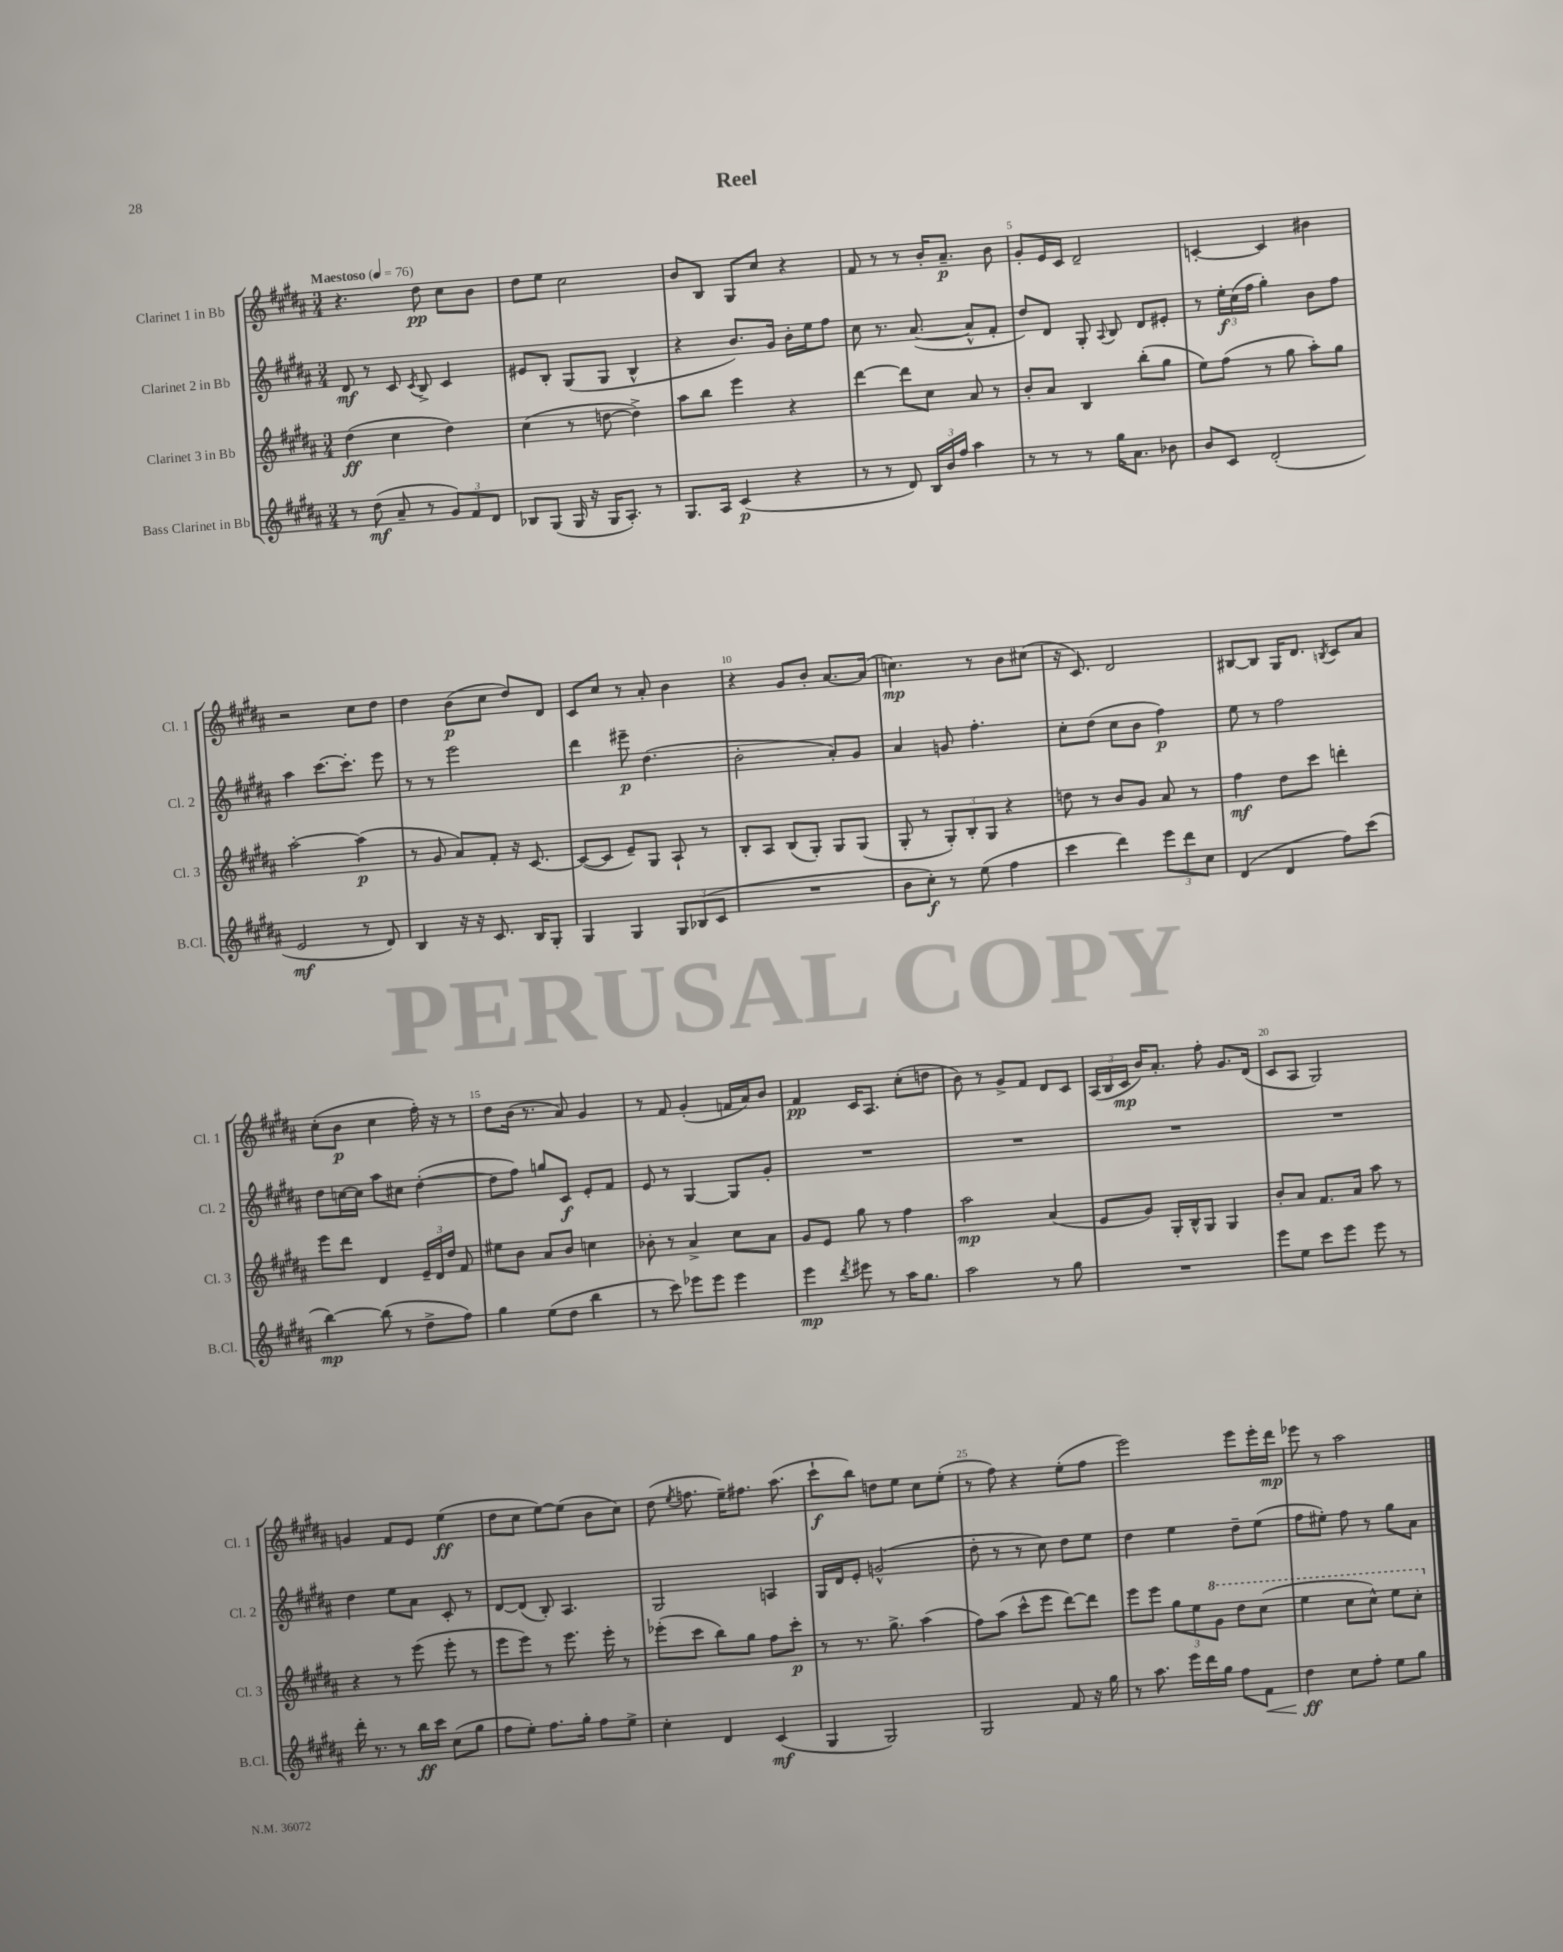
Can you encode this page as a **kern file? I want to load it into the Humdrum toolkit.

**kern	**dynam	**kern	**dynam	**kern	**dynam	**kern	**dynam
*part4	*part4	*part3	*part3	*part2	*part2	*part1	*part1
*staff4	*staff4	*staff3	*staff3	*staff2	*staff2	*staff1	*staff1
*I"Bass Clarinet in Bb	*	*I"Clarinet 3 in Bb	*	*I"Clarinet 2 in Bb	*	*I"Clarinet 1 in Bb	*
*I'B.Cl.	*	*I'Cl. 3	*	*I'Cl. 2	*	*I'Cl. 1	*
*clefG2	*	*clefG2	*	*clefG2	*	*clefG2	*
*k[f#c#g#d#a#]	*	*k[f#c#g#d#a#]	*	*k[f#c#g#d#a#]	*	*k[f#c#g#d#a#]	*
*M3/4	*	*M3/4	*	*M3/4	*	*M3/4	*
*MM76	*	*MM76	*	*MM76	*	*MM76	*
=1	=1	=1	=1	=1	=1	=1	=1
!	!	!	!	!	!	!LO:TX:a:B:t=Maestoso	!
8r	.	(4dd#\	ff	8d#/	mf	4.r	.
(8dd#\	mf	.	.	8r	.	.	.
8a#~/	.	4cc#\	.	8c#/	.	.	.
.	.	.	.	8qc#/	.	.	.
8r	.	.	.	8B^/	.	8dd#\	pp
12g#/L)	.	4dd#\)	.	4c#/	.	8cc#\L	.
12f#/	.	.	.	.	.	.	.
.	.	.	.	.	.	8b\J	.
12d#/J	.	.	.	.	.	.	.
=2	=2	=2	=2	=2	=2	=2	=2
8B-X/L	.	(4cc#\	.	8e#X/L	.	8dd#\L	.
(8G#/J	.	.	.	8B'/J	.	8ee\J	.
16G#/	.	8r	.	(8G#/L	.	2cc#\	.
16r	.	.	.	.	.	.	.
16G#/KL	.	[8ddn\	.	8G#/J	.	.	.
8.A#'/J)	.	.	.	.	.	.	.
.	.	4dd^\])	.	4B^^/	.	.	.
8r	.	.	.	.	.	.	.
=3	=3	=3	=3	=3	=3	=3	=3
8.G#/L	.	8aa#\L	.	4r	.	8b/L	.
.	.	8bb\J	.	.	.	8B/J	.
16A#/Jk	.	.	.	.	.	.	.
(4c#/	p	4eee\	.	8.b/L)	.	8G#/L	.
.	.	.	.	.	.	8cc#/J	.
.	.	.	.	16g#/Jk	.	.	.
4r	.	4r	.	16b'\LL	.	4r	.
.	.	.	.	16ee\J	.	.	.
.	.	.	.	8ff#\J	.	.	.
=4	=4	=4	=4	=4	=4	=4	=4
8r	.	[4ddd#\	.	8cc#\	.	8f#/	.
8r	.	.	.	8.r	.	8r	.
8d#/)	.	8ddd#\L]	.	.	.	8r	.
.	.	.	.	([8.a#/	.	.	.
24B/LL	.	8cc#\J	.	.	.	16b'/KL	.
24b/	.	.	.	.	.	.	.
.	.	.	.	.	.	8.a#~/J	p
24ff#/JJ	.	.	.	.	.	.	.
4aa#\	.	8a#/	.	8a#^^/L]	.	.	.
.	.	8r	.	8f#'/J	.	8b\	.
=5	=5	=5	=5	=5	=5	=5	=5
8r	.	8b'/L	.	8dd#/L)	.	8g#'/L	.
8r	.	8a#/J	.	8d#/J	.	16e/L	.
.	.	.	.	.	.	16c#/JJ	.
8r	.	4B/	.	8G#'/	.	2d#~/	.
.	.	.	.	8qqA#/	.	.	.
16gg#\KL	.	.	.	8B/	.	.	.
8.a#\J	.	.	.	.	.	.	.
.	.	(8bb'\L	.	8d#/L	.	.	.
8b-X\	.	8gg#\J	.	8e#X'/J	.	.	.
=6	=6	=6	=6	=6	=6	=6	=6
8b/L	.	8ee\L)	.	8r	.	[4cn'/	.
8c#/J	.	(8ff#\J	.	24ee'\LL	f	.	.
.	.	.	.	(24cc#\	.	.	.
.	.	.	.	24ff#\JJ	.	.	.
(2d#'/	.	8r	.	4gg#'\)	.	4c/]	.
.	.	8gg#\	.	.	.	.	.
.	.	8aa#'\L)	.	8b\L	.	4b#X\	.
.	.	8gg#\J	.	8ff#\J	.	.	.
!!LO:LB:g=z
=7	=7	=7	=7	=7	=7	=7	=7
2e/	mf	[2aa#'\	.	4aa#\	.	2r	.
.	.	.	.	[8.ccc#\L	.	.	.
.	.	.	.	8.ccc#'\J]	.	.	.
8r	.	(4aa#\]	p	.	.	8cc#\L	.
8d#/)	.	.	.	8eee\	.	8dd#\J	.
=8	=8	=8	=8	=8	=8	=8	=8
4B/	.	8r	.	8r	.	4dd#\	.
.	.	8g#/	.	8r	.	.	.
16r	.	8a#/L)	.	2eee\	.	(8b\L	p
16r	.	.	.	.	.	.	.
8.c#/	.	8f#'/J	.	.	.	8cc#\J	.
.	.	16r	.	.	.	8dd#/L)	.
16B/KL	.	[8.c#/	.	.	.	.	.
8G#'/J	.	.	.	.	.	8d#/J	.
=9	=9	=9	=9	=9	=9	=9	=9
4G#/	.	(8c#/L_	.	4ddd#\	.	8c#/L	.
.	.	8c#/J]	.	.	.	8cc#/J	.
4G#/	.	8e~/L)	.	8eee#X~\	p	8r	.
.	.	8G#/J	.	(4.dd#\	.	8a#'/	.
12G#/L	.	8A#`/	.	.	.	4b\	.
(12B-X/	.	.	.	.	.	.	.
.	.	8r	.	.	.	.	.
12c#/J	.	.	.	.	.	.	.
=10	=10	=10	=10	=10	=10	=10	=10
2.r	.	8B'/L	.	2b'\	.	4r	.
.	.	8A#/J	.	.	.	.	.
.	.	(8B/L	.	.	.	8g#/L	.
.	.	8G#'/J)	.	.	.	8b'/J	.
.	.	8G#/L	.	8a#'/L)	.	[8.a#/L	.
.	.	(8G#/J	.	8g#/J	.	.	.
.	.	.	.	.	.	(16a#/Jk]	.
=11	=11	=11	=11	=11	=11	=11	=11
8b\L	.	8G#'/	.	4a#/	.	4.ccn\)	mp
8cc#'\J)	f	8r	.	.	.	.	.
8r	.	12G#'/L)	.	8gn/	.	.	.
.	.	12B'/	.	.	.	.	.
(8ee\	.	.	.	4.ff#'\	.	8r	.
.	.	12G#/J	.	.	.	.	.
4ff#\	.	4r	.	.	.	8b\L	.
.	.	.	.	.	.	(8cc#X\J	.
=12	=12	=12	=12	=12	=12	=12	=12
4ccc#\	.	8ddn\	.	8cc#'\L	.	16r	.
.	.	.	.	.	.	8.c#/)	.
.	.	8r	.	(8dd#\J	.	.	.
4ddd#\)	.	8b/L	.	8cc#\L	.	2d#/	.
.	.	8g#/J	.	8b\J	.	.	.
12eee\L	.	8a#/	.	4ff#\)	p	.	.
12ddd#\	.	.	.	.	.	.	.
.	.	8r	.	.	.	.	.
12cc#\J	.	.	.	.	.	.	.
=13	=13	=13	=13	=13	=13	=13	=13
(4d#/	.	4ff#\	mf	8ee\	.	[8B#X/L	.
.	.	.	.	8r	.	8B#/J]	.
4d#/	.	8dd#\L	.	2ff#\	.	16G#/KL	.
.	.	.	.	.	.	8.d#/J	.
.	.	8ccc#\J	.	.	.	.	.
.	.	.	.	.	.	8qBn/	.
8ff#\L)	.	4dddn'\	.	.	.	8c#/L	.
(8ccc#\J	.	.	.	.	.	8a#/J	.
!!LO:LB:g=z
=14	=14	=14	=14	=14	=14	=14	=14
[4bb\)	mp	8eee\L	.	8dd#\L	.	(8cc#'\L	.
.	.	8ddd#\J	.	[16ccn\L	.	8b\J	p
.	.	.	.	16cc\JJ]	.	.	.
(8bb\]	.	4d#/	.	8aa#\L	.	4cc#\	.
8r	.	.	.	8cc#X\J	.	.	.
8dd#^\L	.	24e~/LL	.	([4dd#'\	.	16ff#'\)	.
.	.	24d#/	.	.	.	.	.
.	.	.	.	.	.	16r	.
.	.	24dd#/JJ	.	.	.	.	.
8ff#\J)	.	8f#/	.	.	.	8r	.
=15	=15	=15	=15	=15	=15	=15	=15
4gg#\	.	8ee#X\L	.	8dd#\L]	.	8dd#\L	.
.	.	8b\J	.	8ff#\J)	.	(16b\Jk	.
.	.	.	.	.	.	8.r	.
(8ee\L	.	8a#/L	.	8ggn/L	.	.	.
8dd#\J	.	8b/J	.	8c#/J	f	8a#/)	.
4bb\	.	4ccn\	.	8e'/L	.	4g#/	.
.	.	.	.	8f#/J	.	.	.
=16	=16	=16	=16	=16	=16	=16	=16
8r	.	8b-X'\	.	8e/	.	8r	.
8ccc#\)	.	8r	.	8r	.	8f#/	.
8eee-X\L	.	4a#^/	.	[4G#/	.	(4g#'/	.
8eee-\J	.	.	.	.	.	.	.
4eee-\	.	8cc#\L	.	8G#/L]	.	16fn/LL	.
.	.	.	.	.	.	16a#/J)	.
.	.	8a#\J	.	8g#'/J	.	8b/J	.
=17	=17	=17	=17	=17	=17	=17	=17
4eee\	mp	8g#/L	.	2.r	.	4f#/	pp
.	.	8e/J	.	.	.	.	.
8qddd#/	.	.	.	.	.	.	.
8eee#X\	.	8gg#\	.	.	.	16c#/KL	.
.	.	.	.	.	.	8.A#/J	.
8r	.	8r	.	.	.	.	.
16aa#\KL	.	4ff#\	.	.	.	(8cc#'\L	.
8.gg#\J	.	.	.	.	.	.	.
.	.	.	.	.	.	8ddn\J	.
=18	=18	=18	=18	=18	=18	=18	=18
2aa#\	.	2aa#\	mp	2.r	.	8b\)	.
.	.	.	.	.	.	8r	.
.	.	.	.	.	.	8g#^/L	.
.	.	.	.	.	.	8f#/J	.
8r	.	(4a#/	.	.	.	8d#/L	.
8gg#\	.	.	.	.	.	8c#/J	.
=19	=19	=19	=19	=19	=19	=19	=19
2.r	.	8e/L	.	2.r	.	(24A#/LL	.
.	.	.	.	.	.	24B/	.
.	.	.	.	.	.	24c#/JJ	mp
.	.	8g#/J)	.	.	.	16b/KL)	.
.	.	.	.	.	.	8.a#'/J	.
.	.	16G#'/LL	.	.	.	.	.
.	.	16B^^/J	.	.	.	.	.
.	.	8G#/J	.	.	.	8ff#'\	.
.	.	4G#/	.	.	.	8.g#/L	.
.	.	.	.	.	.	(16d#/Jk	.
=20	=20	=20	=20	=20	=20	=20	=20
8eee\L	.	8b'/L	.	2.r	.	8c#/L	.
8ee\J	.	8a#/J	.	.	.	8A#/J	.
8ccc#\L	.	8.f#/L	.	.	.	2G#/)	.
8eee\J	.	.	.	.	.	.	.
.	.	16a#/Jk	.	.	.	.	.
8eee\	.	8aa#\	.	.	.	.	.
8r	.	8r	.	.	.	.	.
!!LO:LB:g=z
=21	=21	=21	=21	=21	=21	=21	=21
16ddd#'\	.	4r	.	4dd#\	.	4gn/	.
8.r	.	.	.	.	.	.	.
8r	.	8r	.	8ee\L	.	8f#/L	.
16bb\LL	ff	(8eee\	.	8a#\J	.	8e/J	.
16ccc#\JJ	.	.	.	.	.	.	.
(8cc#\L	.	8eee'\	.	8c#'/	.	(4ee\	ff
8gg#\J	.	8r	.	8r	.	.	.
=22	=22	=22	=22	=22	=22	=22	=22
8ff#\L	.	8eee\L	.	[8d#/L	.	8dd#\L	.
8ee'\J)	.	8eee\J)	.	(8d#/J]	.	8cc#\J	.
8.ff#\L	.	8r	.	8B'/)	.	[8ee\L)	.
.	.	8.eee\	.	4.A#/	.	(8ee\J]	.
16gg#'\Jk	.	.	.	.	.	.	.
8ff#\L	.	.	.	.	.	8b\L	.
.	.	16eee'\	.	.	.	.	.
8ee^\J	.	8r	.	.	.	8cc#\J)	.
=23	=23	=23	=23	=23	=23	=23	=23
4cc#'\	.	(8eee-X'\L	.	2G#/	.	(8dd#\	.
.	.	.	.	.	.	8qee/	.
.	.	8ccc#\J	.	.	.	8.ffn\	.
4d#/	.	8bb\L)	.	.	.	.	.
.	.	.	.	.	.	16ee~\KL)	.
.	.	8gg#\J	.	.	.	8.ff#X\J	.
(4c#/	mf	8ff#\L	.	4An/	.	.	.
.	.	.	.	.	.	(8.aa#\	.
.	.	8ccc#'\J	p	.	.	.	.
=24	=24	=24	=24	=24	=24	=24	=24
4G#/	.	8r	.	16G#/LL	.	8ccc#`\L	f
.	.	.	.	16d#/J	.	.	.
.	.	8.r	.	8e'/J	.	8bb\J)	.
2G#/)	.	.	.	(2gn^^/	.	8ddn\L	.
.	.	8.gg#^\	.	.	.	.	.
.	.	.	.	.	.	8ee\J	.
.	.	(4aa#\	.	.	.	8cc#\L	.
.	.	.	.	.	.	(8ee'\J	.
=25	=25	=25	=25	=25	=25	=25	=25
2G#/	.	8ff#\L)	.	8dd#'\	.	8r	.
.	.	(8aa#\J	.	8r	.	8ff#\)	.
.	.	8ccc#^^\L	.	8r	.	4r	.
.	.	8eee\J	.	8cc#\)	.	.	.
8f#/	.	[8ddd#\L)	.	8dd#\L	.	(8ee'\L	.
16r	.	8ddd#\J]	.	8ee\J	.	8ff#\J	.
16gg#\	.	.	.	.	.	.	.
=26	=26	=26	=26	=26	=26	=26	=26
8r	.	8eee\L	.	4dd#\	.	2eee\)	.
8.aa#\	.	8eee\J	.	.	.	.	.
.	.	12gg#\L	.	4ee\	.	.	.
16eee\LL	.	.	.	.	.	.	.
.	.	12ee\	.	.	.	.	.
16ddd#\	.	.	.	.	.	.	.
*	*	*8va	*	*	*	*	*
.	.	12gg#\J	.	.	.	.	.
16gg#\JJ	.	.	.	.	.	.	.
8ff#\L	.	8ddd#\L	.	8dd#~\L	.	8eee\L	.
!	!LO:HP:b	!	!	!	!	!	!
8f#\J	<	(8ccc#\J	.	(8ee\J	.	16eee'\L	.
.	.	.	.	.	.	16ddd#\JJ	mp
=27	=27	=27	=27	=27	=27	=27	=27
4dd#\	ff	4eee\	.	8ff#\L	.	8eee-X\	.
.	.	.	.	8ee#X'\J)	.	8r	.
8cc#\L	[	8ccc#\L	.	8ff#\	.	2aa#\	.
8ff#'\J	.	8ccc#^^\J)	.	8r	.	.	.
8ee\L	.	8eee\L	.	8gg#\L	.	.	.
8gg#\J	.	8ccc#'\J	.	8a#\J	.	.	.
*	*	*X8va	*	*	*	*	*
==	==	==	==	==	==	==	==
*-	*-	*-	*-	*-	*-	*-	*-
